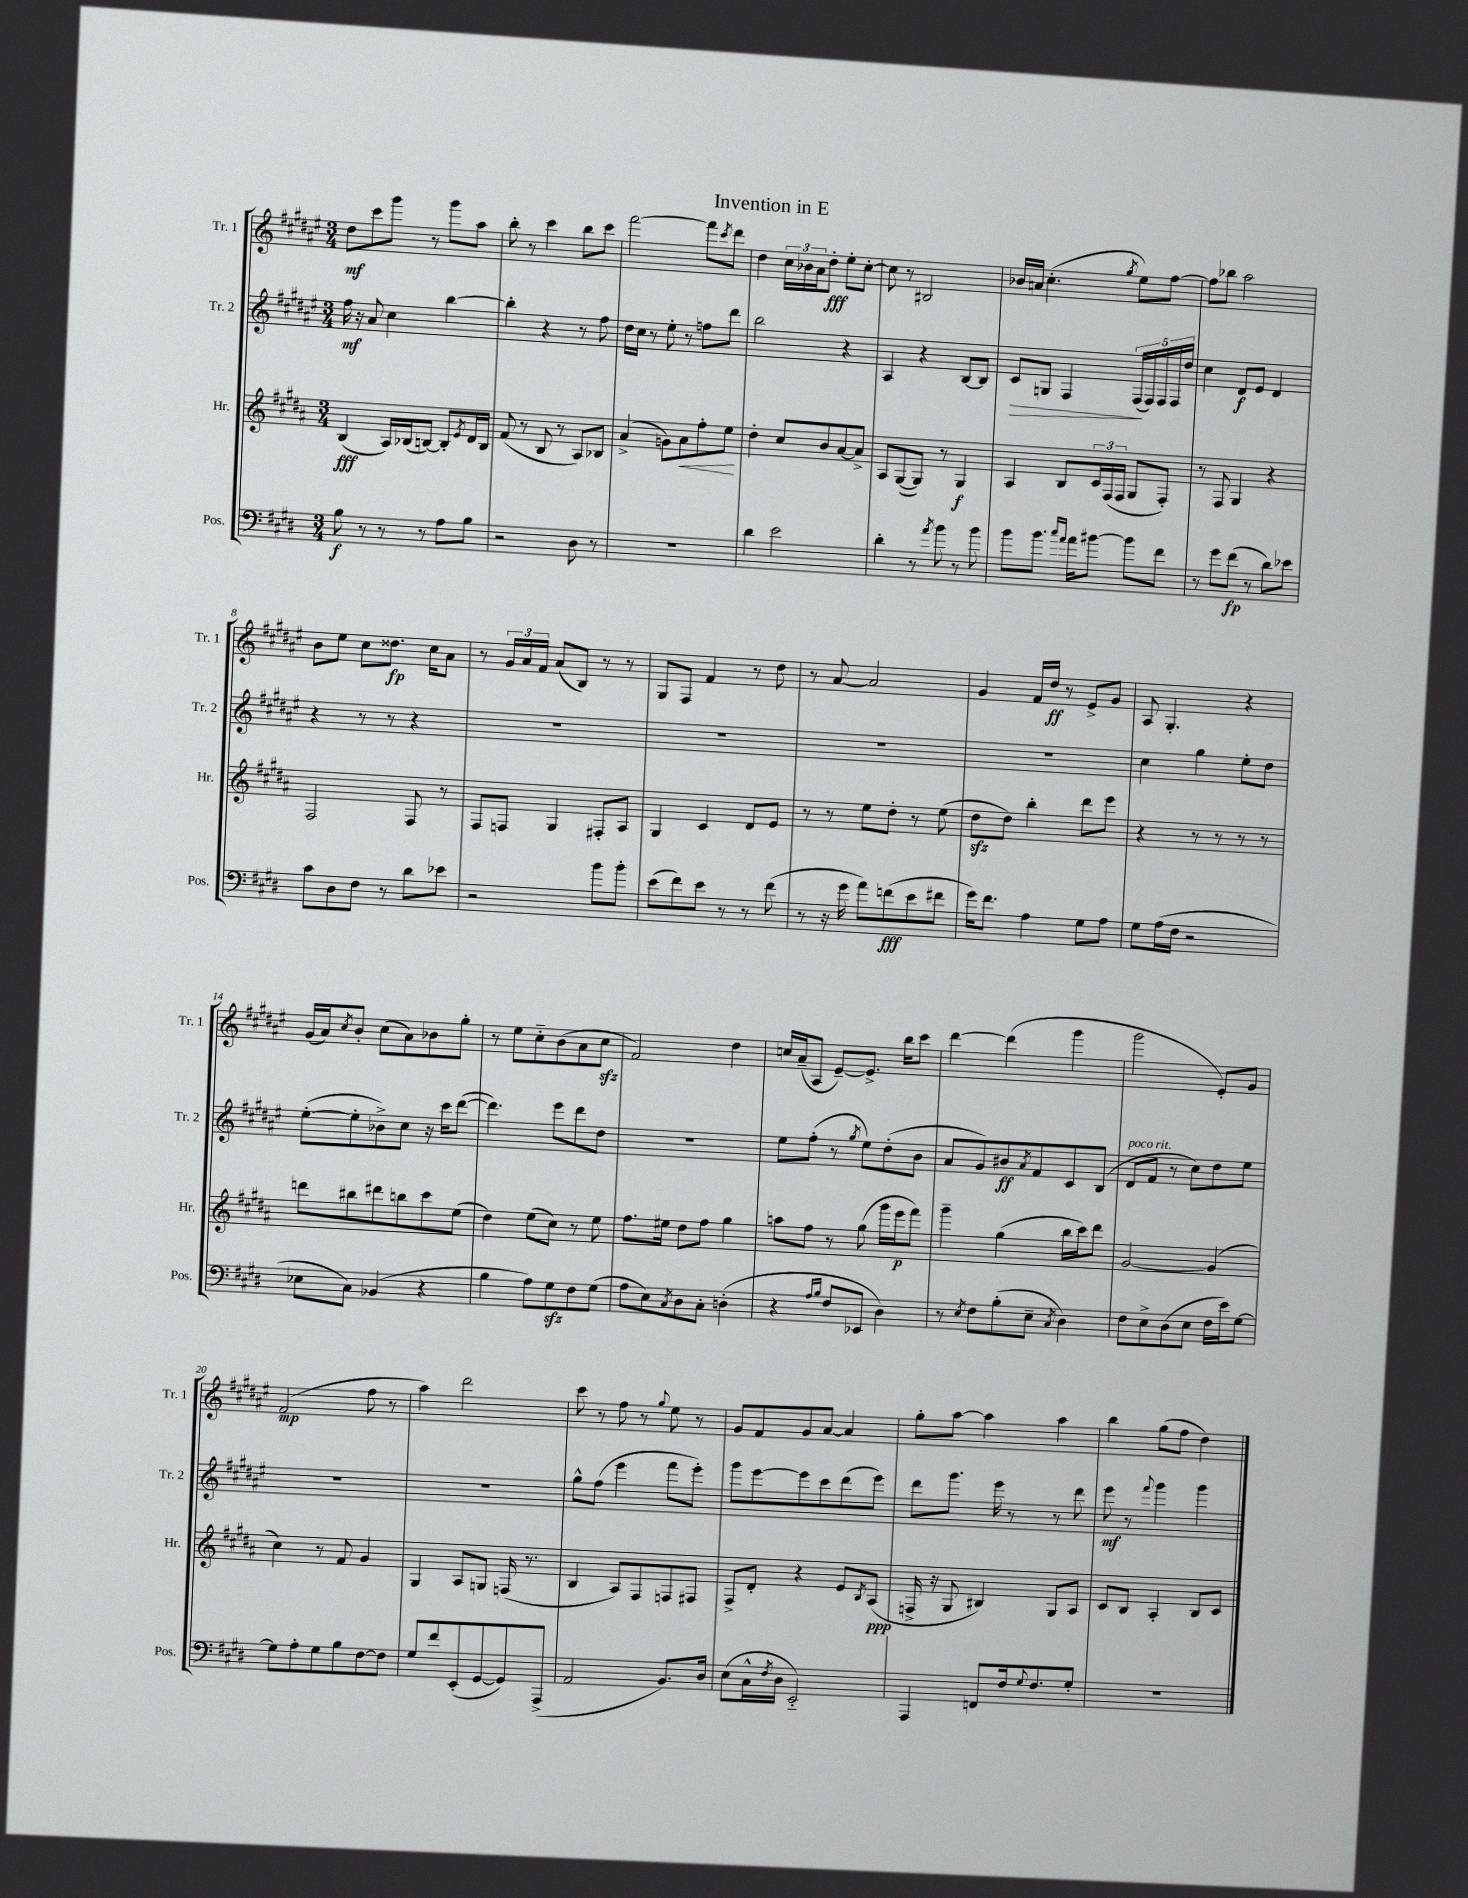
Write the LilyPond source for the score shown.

\header { title = "Invention in E" }
<<
\new StaffGroup <<
\new Staff = "s0" \with { instrumentName = "Tr. 1" shortInstrumentName = "Tr. 1" } {
    \clef treble \key fis \major \numericTimeSignature \time 3/4
    dis''8\mf cis'''8 gis'''8 r8 gis'''8 ais''8 |
    b''8-. r8 cis'''4 b''8 cis'''8 |
    fis'''2~ fis'''8 \acciaccatura { cis'''8 } dis'''8 |
    dis''4 \tuplet 3/2 { cis''16 bes'16 ais'16 } dis''8-.\fff eis''8-. cis''8~-. |
    cis''8 r8 bis2 |
    bes'16 a'16 cis''4.-.( \acciaccatura { gis''8 } eis''8) fis''8~ |
    fis''8 bes''8 ais''2 |
    b'8 eis''8 cis''8 disis''8.\fp cis''16 ais'8 |
    r8 \tuplet 3/2 { gis'16 ais'16 fis'16 } ais'8( b8) r8 r8 |
    gis8 fis8 fis'4 r8 dis''8 |
    r8 ais'8~ ais'2 |
    gis'4 fis'16 dis''16\ff r8 eis'8-> gis'8 |
    ais8 gis4.-. r4 |
    gis'16( ais'16) \acciaccatura { cis''8 } b'8-. cis''8( ais'8) bes'8 gis''8-. |
    r8 eis''8 cis''8-_ b'8( ais'8 cis''8\sfz |
    fis'2) dis''4 |
    c''16 ais'16--( ais8 eis'8~--) eis'8.-> b''16 cis'''8 |
    dis'''4~ dis'''4( gis'''4 |
    gis'''2 eis'8-.) gis'8 |
    fis'2\mp( fis''8 r8 |
    ais''4) dis'''2 |
    cis'''8 r8 fis''8 r8 \appoggiatura { gis''8 } eis''8 r8 |
    gis'8 fis'8 gis'8 ais'8~ ais'4 |
    gis''8-. ais''8~ ais''4 ais''4 |
    b''4 gis''8( fis''8 dis''4) \bar "|." |
}
\new Staff = "s1" \with { instrumentName = "Tr. 2" shortInstrumentName = "Tr. 2" } {
    \clef treble \key fis \major \numericTimeSignature \time 3/4
    fis''16\mf r16 ais'8 cis''4 b''4~ |
    b''4-. r4 r8 fis''8 |
    dis''16 cis''16 r8 eis''8-. r8 f''8 dis'''8 |
    b''2 r4 |
    ais4 r4 b8~ b8 |
    cis'8\> g8 fis4 \tuplet 5/4 { fis16\!( fis16) fis16 fis16 dis''16 } |
    cis''4 dis'8\f eis'8 dis'4 |
    r4 r8 r8 r4 |
    R2. |
    R2. |
    R2. |
    R2. |
    cis''4 gis''4 eis''8-. dis''8 |
    eis''8~-.( eis''8-. bes'8->) cis''8 r16 cis'''16 dis'''8~( |
    dis'''4.) eis'''8 dis'''8 dis''8 |
    R2. |
    eis''8 fis''8-.( r8 \acciaccatura { gis''8 } eis''8) dis''8-.( b'8 |
    ais'8 gis'8) bis'8\ff \acciaccatura { ais'8 } fis'8 cis'8 b8( |
    dis'8^\markup { \italic "poco rit." } fis'8 r8 cis''8) dis''8 eis''8 |
    R2. |
    R2. |
    gis''8-^ fis''8( eis'''4 fis'''8 eis'''8-.) |
    gis'''8 eis'''8~ eis'''8 cis'''8 dis'''8( eis'''8) |
    dis'''8 gis'''8. eis'''16 r8 r8 dis'''8 |
    eis'''8\mf r8 \appoggiatura { fis'''8 } gis'''4 gis'''4 \bar "|." |
}
\new Staff = "s2" \with { instrumentName = "Hr." shortInstrumentName = "Hr." } {
    \clef treble \key b \major \numericTimeSignature \time 3/4
    b4\fff( ais16) bes16( b8~) b8-. \acciaccatura { e'8 } dis'16 b16 |
    fis'8( r8 b8 r8 ais8) bes8 |
    ais'4->( g'8) ais'8\< fis''8-. e''8\! |
    dis''4-. cis''8 b'8 ais'8~ ais'8-> |
    ais8 gis8~( gis8) r8 gis4\f |
    ais4 b8 \tuplet 3/2 { cis'16 fis16( fis16 } gis8 fis8-.) |
    r8 fis8 gis4 r4 |
    fis2 fis8 r8 |
    fis8 f8 gis4 fis8-. ais8 |
    gis4 cis'4 dis'8 e'8 |
    r8 r8 e''8 dis''8-. r8 e''8( |
    dis''8\sfz dis''8) b''4-. dis'''8 e'''8 |
    r4 r8 r8 r8 r8 |
    d'''8 bis''8 dis'''8 b''8 cis'''8 e''8( |
    dis''4) e''8( cis''8) r8 e''8 |
    fis''8. eis''16 dis''8 fis''8 gis''4 |
    a''8 fis''8 r8 gis''8( gis'''16 e'''16\p fis'''8) |
    gis'''4-- gis''4( b''16 cis'''16) dis'''8 |
    gis'2~ gis'4( |
    cis''4) r8 fis'8 gis'4 |
    gis4 ais8 g8 f16( r8. |
    b4 ais8) fis8 f8 fis8 |
    fis8-> dis'8-. r4 e'8 \acciaccatura { b8 } ais8\ppp( |
    f16-> r16 gis8 bis4) gis8 ais8 |
    cis'8 b8 ais4-. b8 cis'8 \bar "|." |
}
\new Staff = "s3" \with { instrumentName = "Pos." shortInstrumentName = "Pos." } {
    \clef bass \key e \major \numericTimeSignature \time 3/4
    b8\f r8 r8 r8 a8 b8 |
    r2 dis8 r8 |
    R2. |
    dis'4 e'2 |
    dis'4-. r8 \acciaccatura { a'8 } b'8 r8 b'8 |
    b'8 b'8. \grace { cis''16 a'16 } a'16 bis'8~ bis'8 fis'8 |
    r8 gis'8 fis'8\fp( r8 dis'8) ees'8 |
    cis'8 dis8 fis8 r8 dis'8 ees'8 |
    r2 b'8 b'8-. |
    e'8( fis'8) e'8 r8 r8 fis'8( |
    r8 r16 gis'16 a'8) f'8\fff( e'8 fis'8 |
    gis'16) fis'8. a4 gis8 a8 |
    gis8 a16( fis16 r2 |
    ees8 cis8) bes,4( r4 |
    b4 a8) gis8\sfz fis8 gis8( |
    a8 e8) \acciaccatura { cis8 } dis8 cis8-. d4-.( |
    r4 \grace { a16 b16 } fis8 ees,8 dis4) |
    r8 \acciaccatura { e8 } fis8 b8-.( e8-- \acciaccatura { cis8 } dis4) |
    fis8 e8-> dis8( e8 fis16 e'16) gis8~ |
    gis8 a8-. gis8 b8 fis8~ fis8 |
    gis8 fis'8 e,8-.( gis,8~ gis,8) a,,8->( |
    a,2 b,8.) dis16 |
    e8( cis16-^ \acciaccatura { fis8 } dis16 e,2-_) |
    a,,4 f,8 fis16 \appoggiatura { gis8 } fis8. gis8-. |
    R2. \bar "|." |
}
>>
>>
